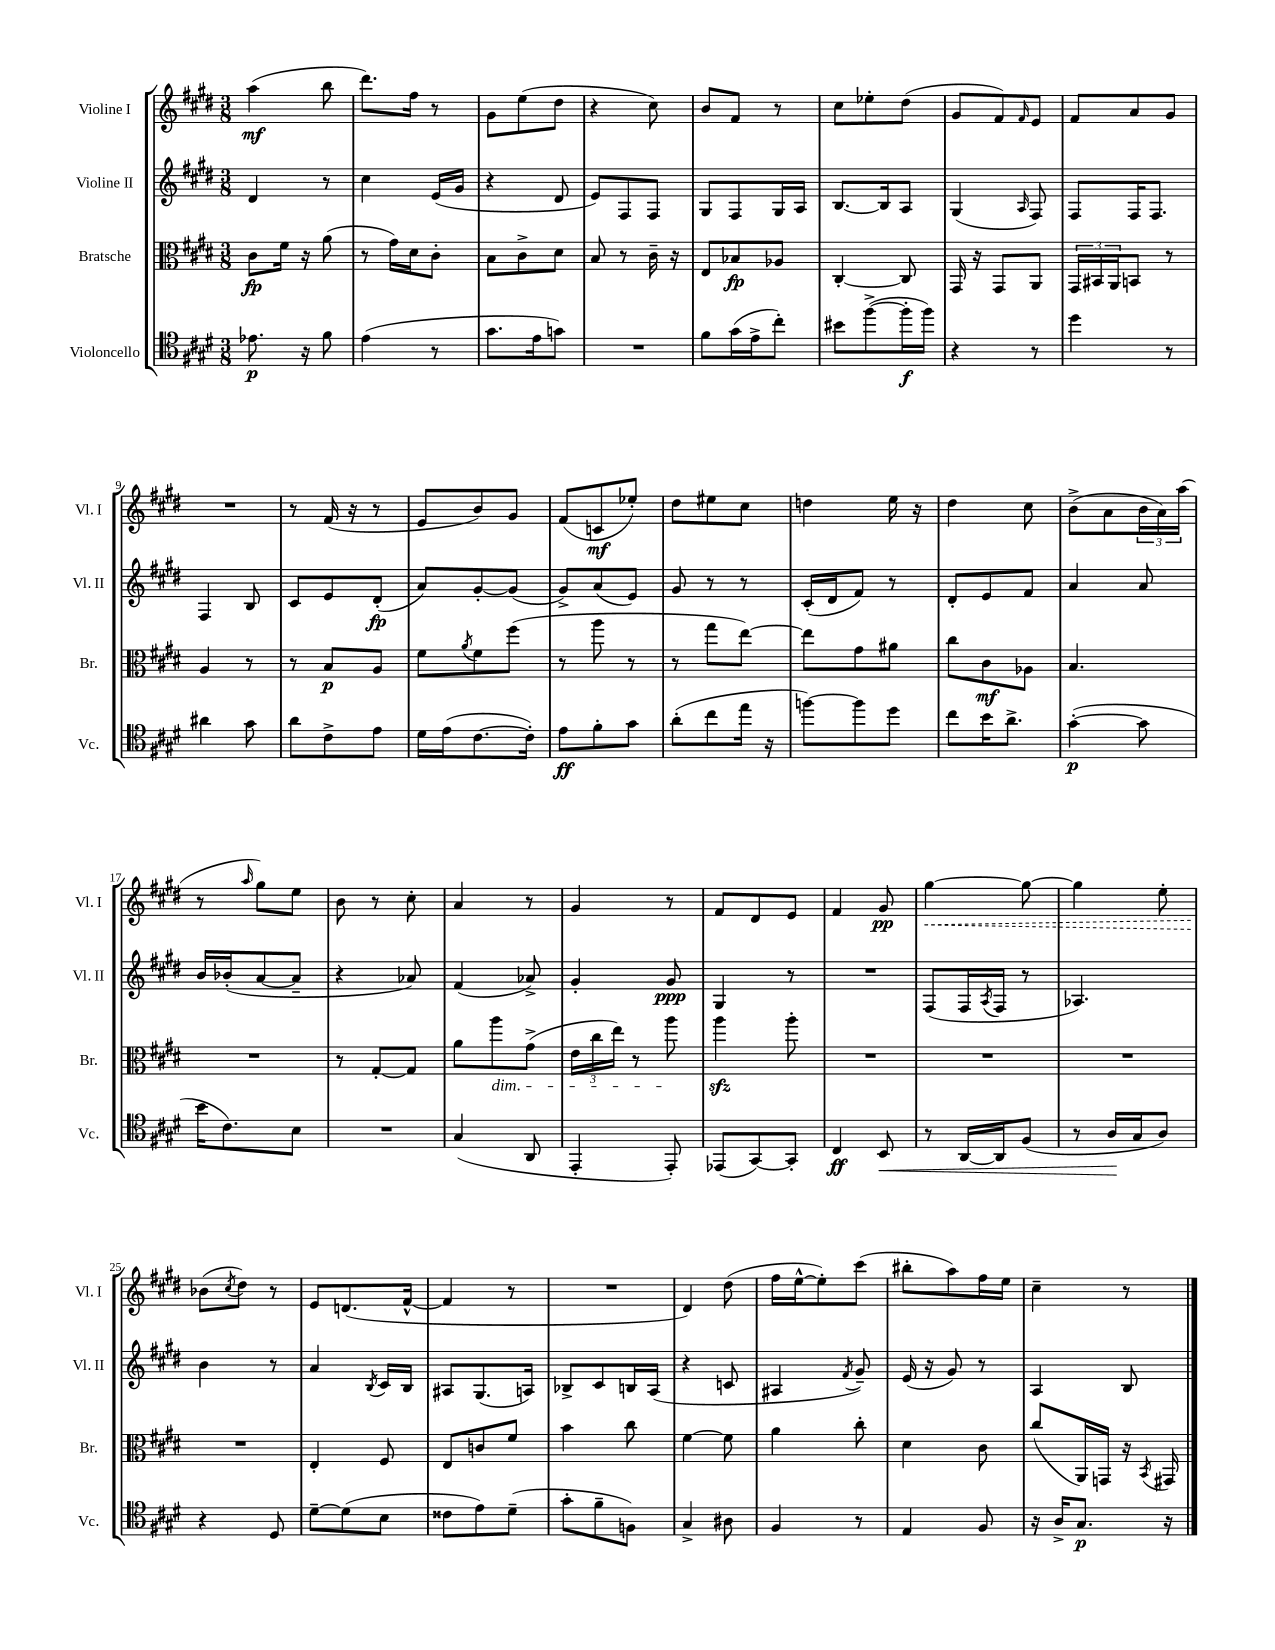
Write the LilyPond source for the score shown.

<<
\new StaffGroup <<
\new Staff = "s0" \with { instrumentName = "Violine I" shortInstrumentName = "Vl. I" } {
    \clef treble \key e \major \numericTimeSignature \time 3/8
    a''4\mf( b''8 |
    dis'''8.) fis''16 r8 |
    gis'8 e''8( dis''8 |
    r4 cis''8) |
    b'8 fis'8 r8 |
    cis''8 ees''8-. dis''8( |
    gis'8 fis'8) \grace { fis'16 } e'8 |
    fis'8 a'8 gis'8 |
    R4. |
    r8 fis'16( r16 r8 |
    e'8 b'8) gis'8 |
    fis'8( c'8\mf ees''8-.) |
    dis''8 eis''8 cis''8 |
    d''4 e''16 r16 |
    dis''4 cis''8 |
    b'8->( a'8 \tuplet 3/2 { b'16 a'16) a''16( } |
    r8 \grace { a''16 } gis''8) e''8 |
    b'8 r8 cis''8-. |
    a'4 r8 |
    gis'4 r8 |
    fis'8 dis'8 e'8 |
    fis'4 gis'8\pp |
    \once \override Hairpin.style = #'dashed-line gis''4~\< gis''8~ |
    gis''4 e''8-. |
    bes'8\!( \acciaccatura { cis''8 } dis''8) r8 |
    e'8 d'8.( fis'16~-^ |
    fis'4 r8 |
    R4. |
    dis'4) dis''8( |
    fis''16 e''16~-^ e''8-.) cis'''8( |
    bis''8-. a''8) fis''16 e''16 |
    cis''4-- r8 \bar "|." |
}
\new Staff = "s1" \with { instrumentName = "Violine II" shortInstrumentName = "Vl. II" } {
    \clef treble \key e \major \numericTimeSignature \time 3/8
    dis'4 r8 |
    cis''4 e'16( gis'16 |
    r4 dis'8 |
    e'8) fis8 fis8 |
    gis8 fis8 gis16 a16 |
    b8.~ b16 a8 |
    gis4( \grace { a16 } fis8) |
    fis8 fis16 fis8. |
    fis4 b8 |
    cis'8 e'8 dis'8-.\fp( |
    a'8) gis'8~-. gis'8( |
    gis'8->) a'8( e'8) |
    gis'8 r8 r8 |
    cis'16-.( dis'16 fis'8) r8 |
    dis'8-. e'8 fis'8 |
    a'4 a'8 |
    b'16 bes'16-.( a'8~ a'8-- |
    r4 aes'8) |
    fis'4( aes'8->) |
    gis'4-. gis'8\ppp |
    gis4 r8 |
    R4. |
    fis8( fis16 \acciaccatura { a8 } fis16 r8 |
    aes4.) |
    b'4 r8 |
    a'4 \acciaccatura { b8 } cis'16 b16 |
    ais8 gis8.( a16) |
    bes8-> cis'8 b16 a16( |
    r4 c'8 |
    ais4 \acciaccatura { fis'8 } gis'8--) |
    e'16( r16 gis'8) r8 |
    a4 b8 \bar "|." |
}
\new Staff = "s2" \with { instrumentName = "Bratsche" shortInstrumentName = "Br." } {
    \clef alto \key e \major \numericTimeSignature \time 3/8
    cis'8\fp fis'16 r16 a'8( |
    r8 gis'16) dis'16 cis'8-. |
    b8 cis'8-> dis'8 |
    b8 r8 cis'16-- r16 |
    e8 bes8\fp aes8 |
    cis4~-. cis8 |
    gis,16 r16 gis,8 a,8 |
    \tuplet 3/2 { gis,16 bis,16 a,16 } b,8 r8 |
    a4 r8 |
    r8 b8\p a8 |
    fis'8 \acciaccatura { a'8 } fis'8 fis''8( |
    r8 a''8 r8 |
    r8 gis''8 e''8~) |
    e''8 gis'8 ais'8 |
    cis''8 cis'8\mf aes8 |
    b4. |
    R4. |
    r8 gis8~-. gis8 |
    a'8 a''8\dim gis'8->( |
    \tuplet 3/2 { e'16 cis''16 e''16) } r8 a''8\! |
    a''4\sfz a''8-. |
    R4. |
    R4. |
    R4. |
    R4. |
    e4-. fis8 |
    e8 c'8 fis'8 |
    b'4 cis''8 |
    fis'4~ fis'8 |
    a'4 cis''8-. |
    dis'4 cis'8 |
    cis''8( a,16) g,16 r16 \acciaccatura { b,8 } gis,16 \bar "|." |
}
\new Staff = "s3" \with { instrumentName = "Violoncello" shortInstrumentName = "Vc." } {
    \clef tenor \key e \major \numericTimeSignature \time 3/8
    ees'8.\p r16 fis'8 |
    e'4( r8 |
    gis'8. e'16 g'8) |
    R4. |
    fis'8 gis'16( e'16-> cis''8-.) |
    bis'8 fis''8~->( fis''16-.\f fis''16) |
    r4 r8 |
    dis''4 r8 |
    ais'4 gis'8 |
    a'8 cis'8-> e'8 |
    dis'16 e'16( cis'8.~ cis'16-.) |
    e'8\ff fis'8-. gis'8 |
    a'8-.( cis''8 e''16 r16 |
    f''8~) f''8 dis''8 |
    cis''8 b'16 a'8.-> |
    gis'4~-.\p( gis'8 |
    b'16 cis'8.) b8 |
    R4. |
    gis4( a,8 |
    e,4-. e,8-.) |
    ees,8( gis,8~) gis,8-. |
    cis4\ff b,8\< |
    r8 a,16~ a,16 fis8( |
    r8 a16\! gis16 a8) |
    r4 dis8 |
    dis'8~-- dis'8( b8 |
    cisis'8 e'8) dis'8--( |
    gis'8-. fis'8-- f8) |
    gis4-> ais8 |
    fis4 r8 |
    e4 fis8 |
    r16 a16-> gis8.\p r16 \bar "|." |
}
>>
>>
